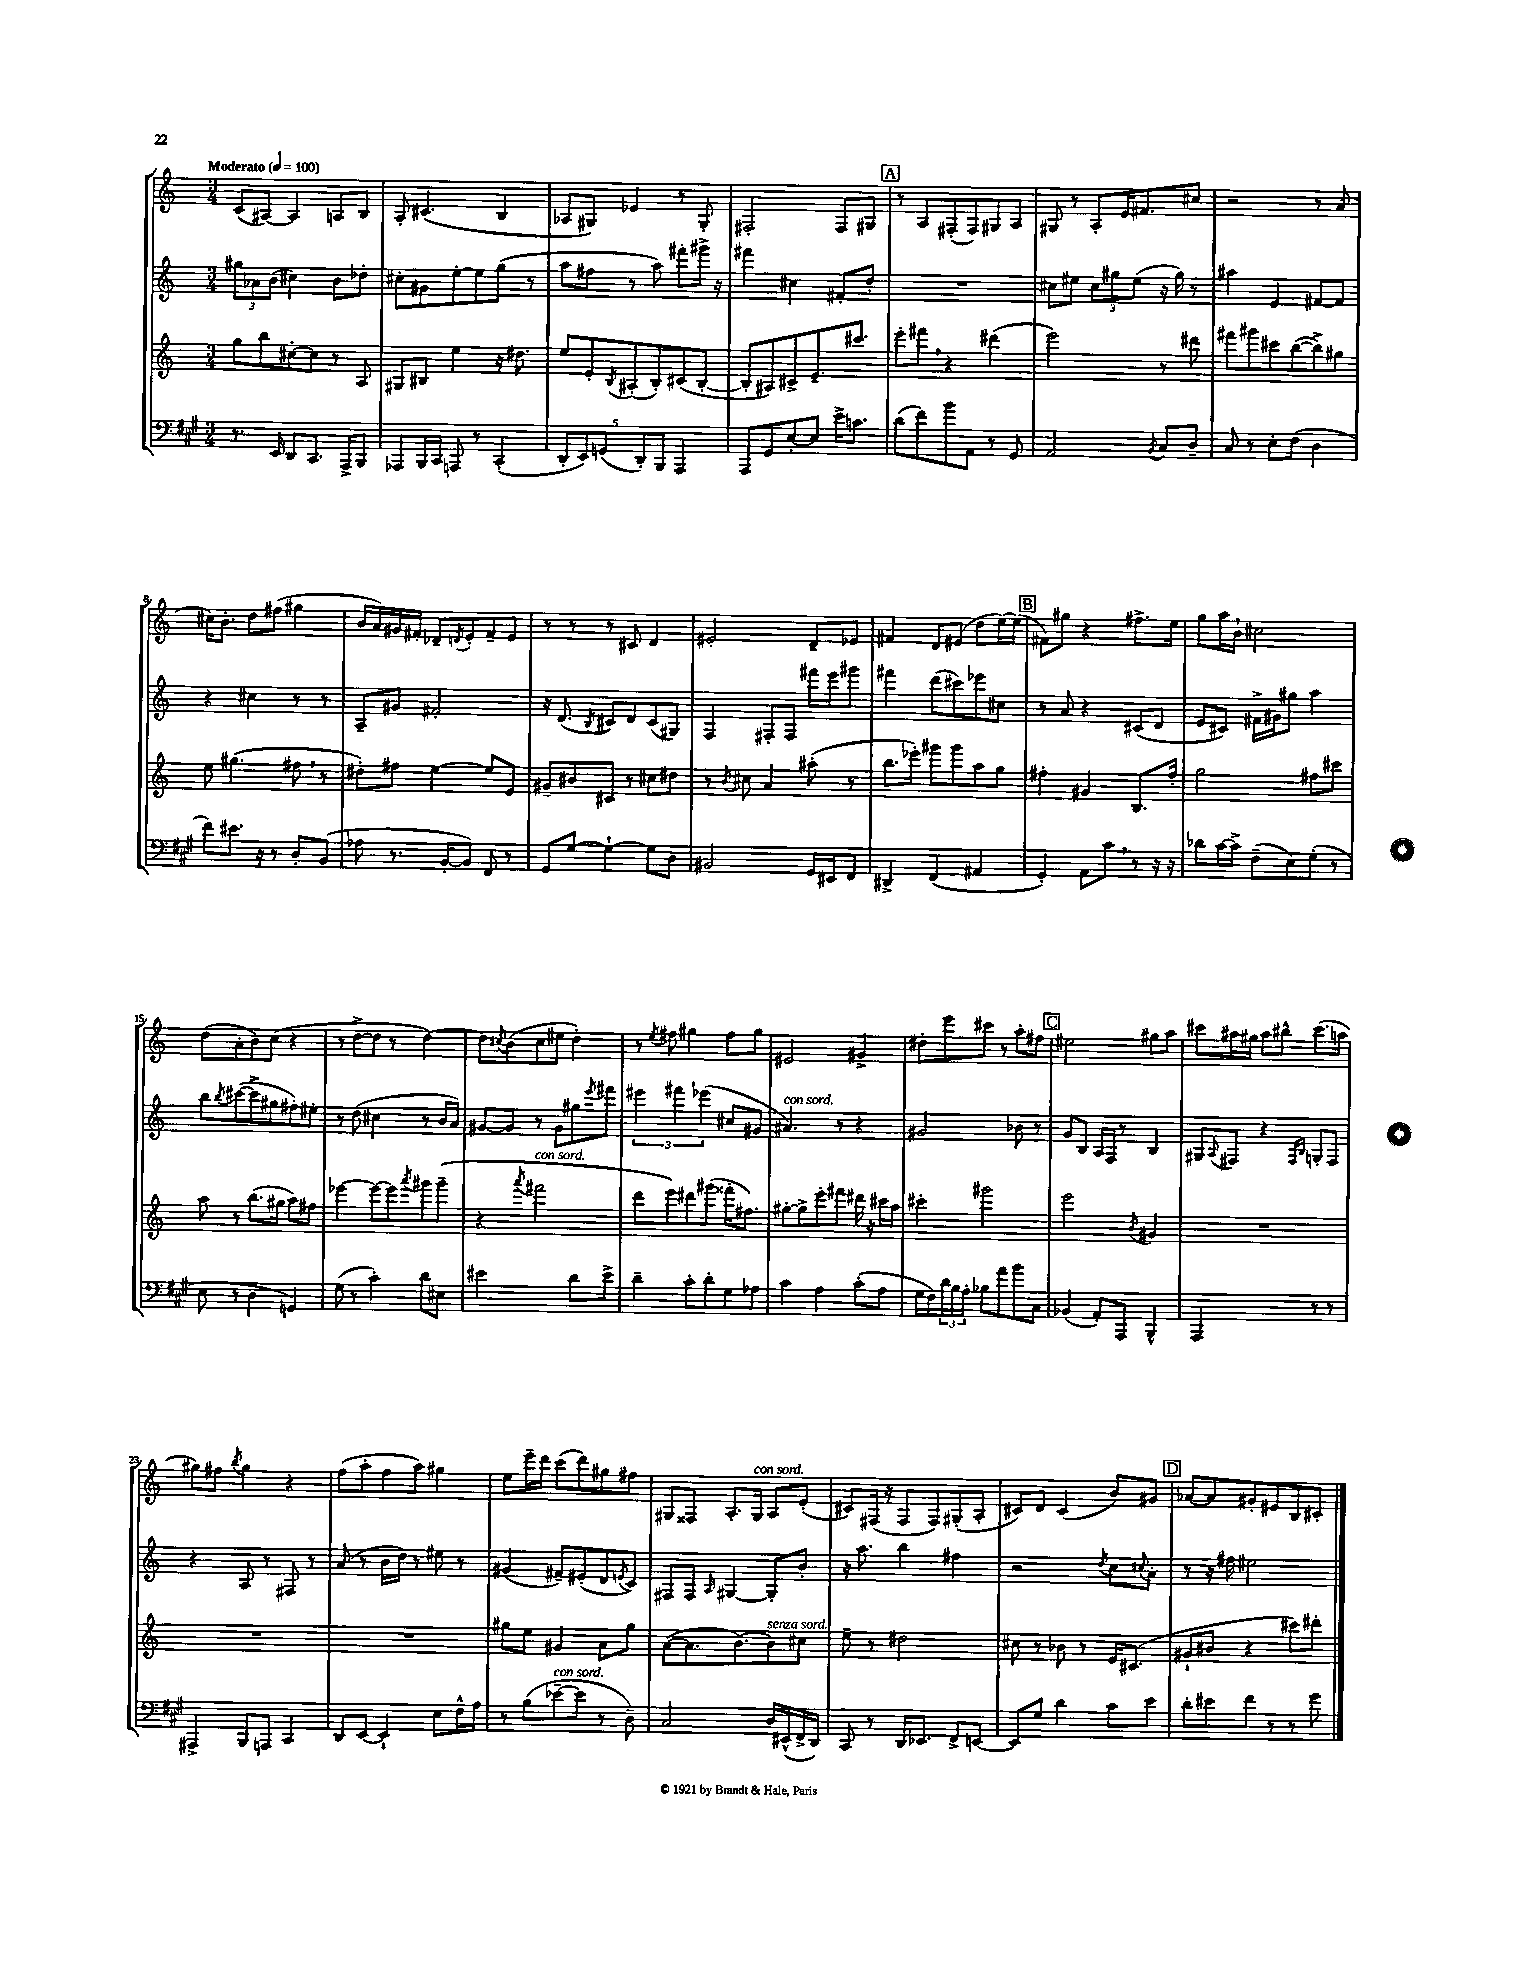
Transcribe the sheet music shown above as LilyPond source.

<<
\new StaffGroup <<
\new Staff = "s0" {
    \clef treble \key c \major \numericTimeSignature \time 3/4 \tempo "Moderato" 4 = 100
    c'8( ais8~) ais4 a8 b8 |
    a8-. cis'4.( b4 |
    aes8 gis8) ees'4 r8 gis8-. |
    fis2-. fis8 gis8 |
    \mark \markup { \box "A" } r8 a8 fis8-.( fis8) gis8 a8 |
    gis8 r8 a8-. e'16 fis'8. cis''8 |
    r2 r8 a'8( |
    cis''16) b'8.-. d''8 fis''8( gis''4 |
    b'16 a'16) gis'16 fis'16-. des'8-- \acciaccatura { d'8 } e'8-. fis'8-- e'8 |
    r8 r8 r8 cis'8 d'4 |
    eis'2-. d'8-- ees'8 |
    fis'4 d'8 eis'8( d''8 e''16~) e''16( |
    \mark \markup { \box "B" } fis'8) gis''8 r4 fis''8.-> e''16 |
    g''8 a''16 b'16-! cis''2 |
    d''8( a'8-. b'8) c''8( r4 |
    r8 d''8~-> d''8 r8 d''4~) |
    d''8 \acciaccatura { cis''8 } b'8( cis''8 eis''8 d''4-.) |
    r8 \acciaccatura { e''8 } fis''8 gis''4 fis''8 gis''8 |
    eis'2 gis'4-> |
    dis''8-. e'''8 cis'''8 r8 a''8-. fis''8 |
    \mark \markup { \box "C" } eis''2 gis''8 a''8 |
    cis'''8 ais''16 gis''16 ais''8 bis''8-^ cis'''8.( a''16 |
    gis''8) fis''8 \acciaccatura { b''8 } gis''4 r4 |
    f''8( a''8-. f''8 a''8) gis''4 |
    e''8 e'''16-- d'''16 c'''8( d'''8) gis''8 fis''8 |
    gis8 fisis8 a8.-. gis16^\markup { \italic "con sord." } a8 e'8-.( |
    cis'8) fis16( r16 fis8 fis8) gis8-.( a8-. |
    cis'8) d'8 cis'4( b'8) gis'8 |
    \mark \markup { \box "D" } aes'8~ aes'8 gis'8-. eis'8 b8 cis'8-. \bar "|." |
}
\new Staff = "s1" {
    \clef treble \key c \major \numericTimeSignature \time 3/4
    \tuplet 3/2 { gis''8 aes'8 b'8( } cis''4) b'8 des''8-. |
    cis''8-. gis'8 e''8~-. e''8 g''8( r8 |
    a''8 fis''8 r8 a''8) fis'''8-. gis'''16-> r16 |
    fis'''4 cis''4 fis'8-. d''8-. |
    \mark \markup { \box "A" } R2. |
    cis''8 eis''8 \tuplet 3/2 { cis''8 gis''8 eis''8( } r16 gis''16) r8 |
    ais''4 e'4 fis'8~ fis'8 |
    r4 cis''4 r8 r8 |
    a8-- gis'8 fis'2-. |
    r16 d'8.( \acciaccatura { b8 } cis'8) d'8 cis'8( gis8) |
    f4 fis8-. fis8 fis'''16 e'''16 gis'''8 |
    fis'''4 d'''8( cis'''8) ees'''8 cis''8 |
    \mark \markup { \box "B" } r8 a'8 r4 cis'8( d'8 |
    e'8 cis'8) fis'16-> gis'16 gis''8 a''4 |
    b''8 \acciaccatura { b''8 } cis'''8~( cis'''8-> gis''8 fis''8-.) eis''8-. |
    r8 d''8( cis''4 r8 b'16 a'16) |
    gis'8~ gis'8 r8 gis'8 gis''8 \acciaccatura { e'''8 } fis'''8 |
    \tuplet 3/2 { eis'''4 fis'''4 ees'''4( } cis''8 gis'8 |
    ais'4.^\markup { \italic "con sord." }) r8 r4 |
    gis'2 bes'8 r8 |
    \mark \markup { \box "C" } g'8 b8 a16 f16 r8 b4 |
    gis8 \appoggiatura { a8 } fis8 r4 \grace { fis16 b16 } g8-. fis8 |
    r4 a8 r8 fis8 r8 |
    a'8( r8 b'16 d''16) r8 eis''8 r8 |
    gis'4( fis'8--) eis'8-.( d'8 \acciaccatura { e'8 } c'8) |
    fis8 fis8 \grace { a16 } gis4~ gis8-. b'8-. |
    r16 a''8. b''4 fis''4 |
    r2 \acciaccatura { d''8 } c''8 \appoggiatura { cis''8 } a'8-. |
    \mark \markup { \box "D" } r8 r16 fis''16 eis''2 \bar "|." |
}
\new Staff = "s2" {
    \clef treble \key c \major \numericTimeSignature \time 3/4
    g''8 b''8 cis''8~-. cis''8 r8 a8 |
    gis8 bis8 e''4 r16 dis''8. |
    e''8 e'8-. \acciaccatura { b8 } ais8-.( b8-.) cis'8( b8~-. |
    b8-. ais8) cis'8-> e'8.-- cis'''8. |
    \mark \markup { \box "A" } e'''8-. fis'''8 \breathe r4 dis'''4( |
    e'''2) r8 dis'''8 |
    fis'''8 gis'''8 cis'''8 b''8~( b''8->) gis''8 |
    e''8 gis''4.( fis''8 \breathe r8 |
    dis''8-.) fis''8 e''4~ e''8 e'8 |
    gis'8-- bis'8 cis'8 r8 cis''8 dis''8 |
    r8 \acciaccatura { b'8 } cis''8 a'4 ais''8-.( r8 |
    b''8. ees'''16-.) gis'''8 gis'''8 a''8 g''8 |
    \mark \markup { \box "B" } fis''4-. gis'4 b8. fis''16-. |
    g''2 fis''8 cis'''8 |
    a''8 r8 b''8.( gis''16 a''8) fis''8 |
    ees'''4~ ees'''8~ ees'''8 \acciaccatura { a'''8 } gis'''8 gis'''8--( |
    r4 \acciaccatura { a'''8 } fis'''2^\markup { \italic "con sord." } |
    d'''8 e'''8) dis'''8 gis'''8( fisis'''16-. fis''8.) |
    gis''8~-. gis''8-> e'''8-. fis'''8 dis'''16 r16 cis'''16 a''16 |
    cis'''4-. gis'''2 |
    \mark \markup { \box "C" } e'''2 \acciaccatura { b'8 } gis'4 |
    R2. |
    R2. |
    R2. |
    gis''8 e''8 gis'4 a'8 gis''8 |
    a'8~( a'8. b'8.~) b'8^\markup { \italic "senza sord." } cis''8 |
    e''8-- r8 dis''2 |
    cis''8 r8 bes'8 r8 e'16 cis'8.( |
    \mark \markup { \box "D" } gis'8-! bis'8 r4 cis'''8) dis'''8-. \bar "|." |
}
\new Staff = "s3" {
    \clef bass \key a \major \numericTimeSignature \time 3/4
    r8. e,16 d,8 cis,8. a,,16-> b,,8 |
    aes,,8 b,,16 cis,16 a,,8 r8 cis,4-.( |
    \tuplet 5/4 { d,8-. e,8) g,8( d,8-.) b,,8 } a,,4 |
    a,,8 gis,8 e8~-. e8 e'16-> c'8. |
    \mark \markup { \box "A" } d'8( fis'8) b'8 a,8 r8 gis,8 |
    a,2 \acciaccatura { b,8 } cis8 d8-- |
    cis8 r8 e8-. fis8( d4 |
    fis'8) eis'8. r16 r8 d8-. b,8( |
    aes8 r8. b,16~-. b,8) fis,8 r8 |
    gis,8 gis8~ gis4~-! gis8 d8 |
    bis,2 gis,16 eis,16 fis,8 |
    dis,4-> fis,4( ais,4 |
    \mark \markup { \box "B" } gis,4-.) a,8 cis'8 \breathe r8 r16 r16 |
    des'8 cis'16~ cis'16-> fis8--( e8) gis8-.( r8 |
    e8 r8 d4 g,4) |
    gis8( r8 cis'4-.) d'8 eis8 |
    eis'2 d'8 eis'8-> |
    d'4-- cis'8-. d'8-. gis8 aes8 |
    cis'4 a4 cis'8-.( a8 |
    gis16 fis16) \tuplet 3/2 { d'16 b16 a16-. } bes8 a'8 b'8 cis8 |
    \mark \markup { \box "C" } bes,4( a,8-.) a,,8 b,,4-^ |
    a,,2 r8 r8 |
    ais,,4-> b,,8 a,,8 cis,4 |
    d,8 e,8~ e,4-! e8 fis16-^ a16 |
    r8 b8( ees'8~--^\markup { \italic "con sord." } ees'8 r8 d8--) |
    cis2 d16 eis,16-^( fis,16-> d,16) |
    cis,8 r8 d,16 ees,8. fis,8-> e,8~ |
    e,8 gis8 d'4 cis'8 e'8 |
    \mark \markup { \box "D" } d'8-. eis'8 fis'8 r8 r8 gis'8 \bar "|." |
}
>>
>>
